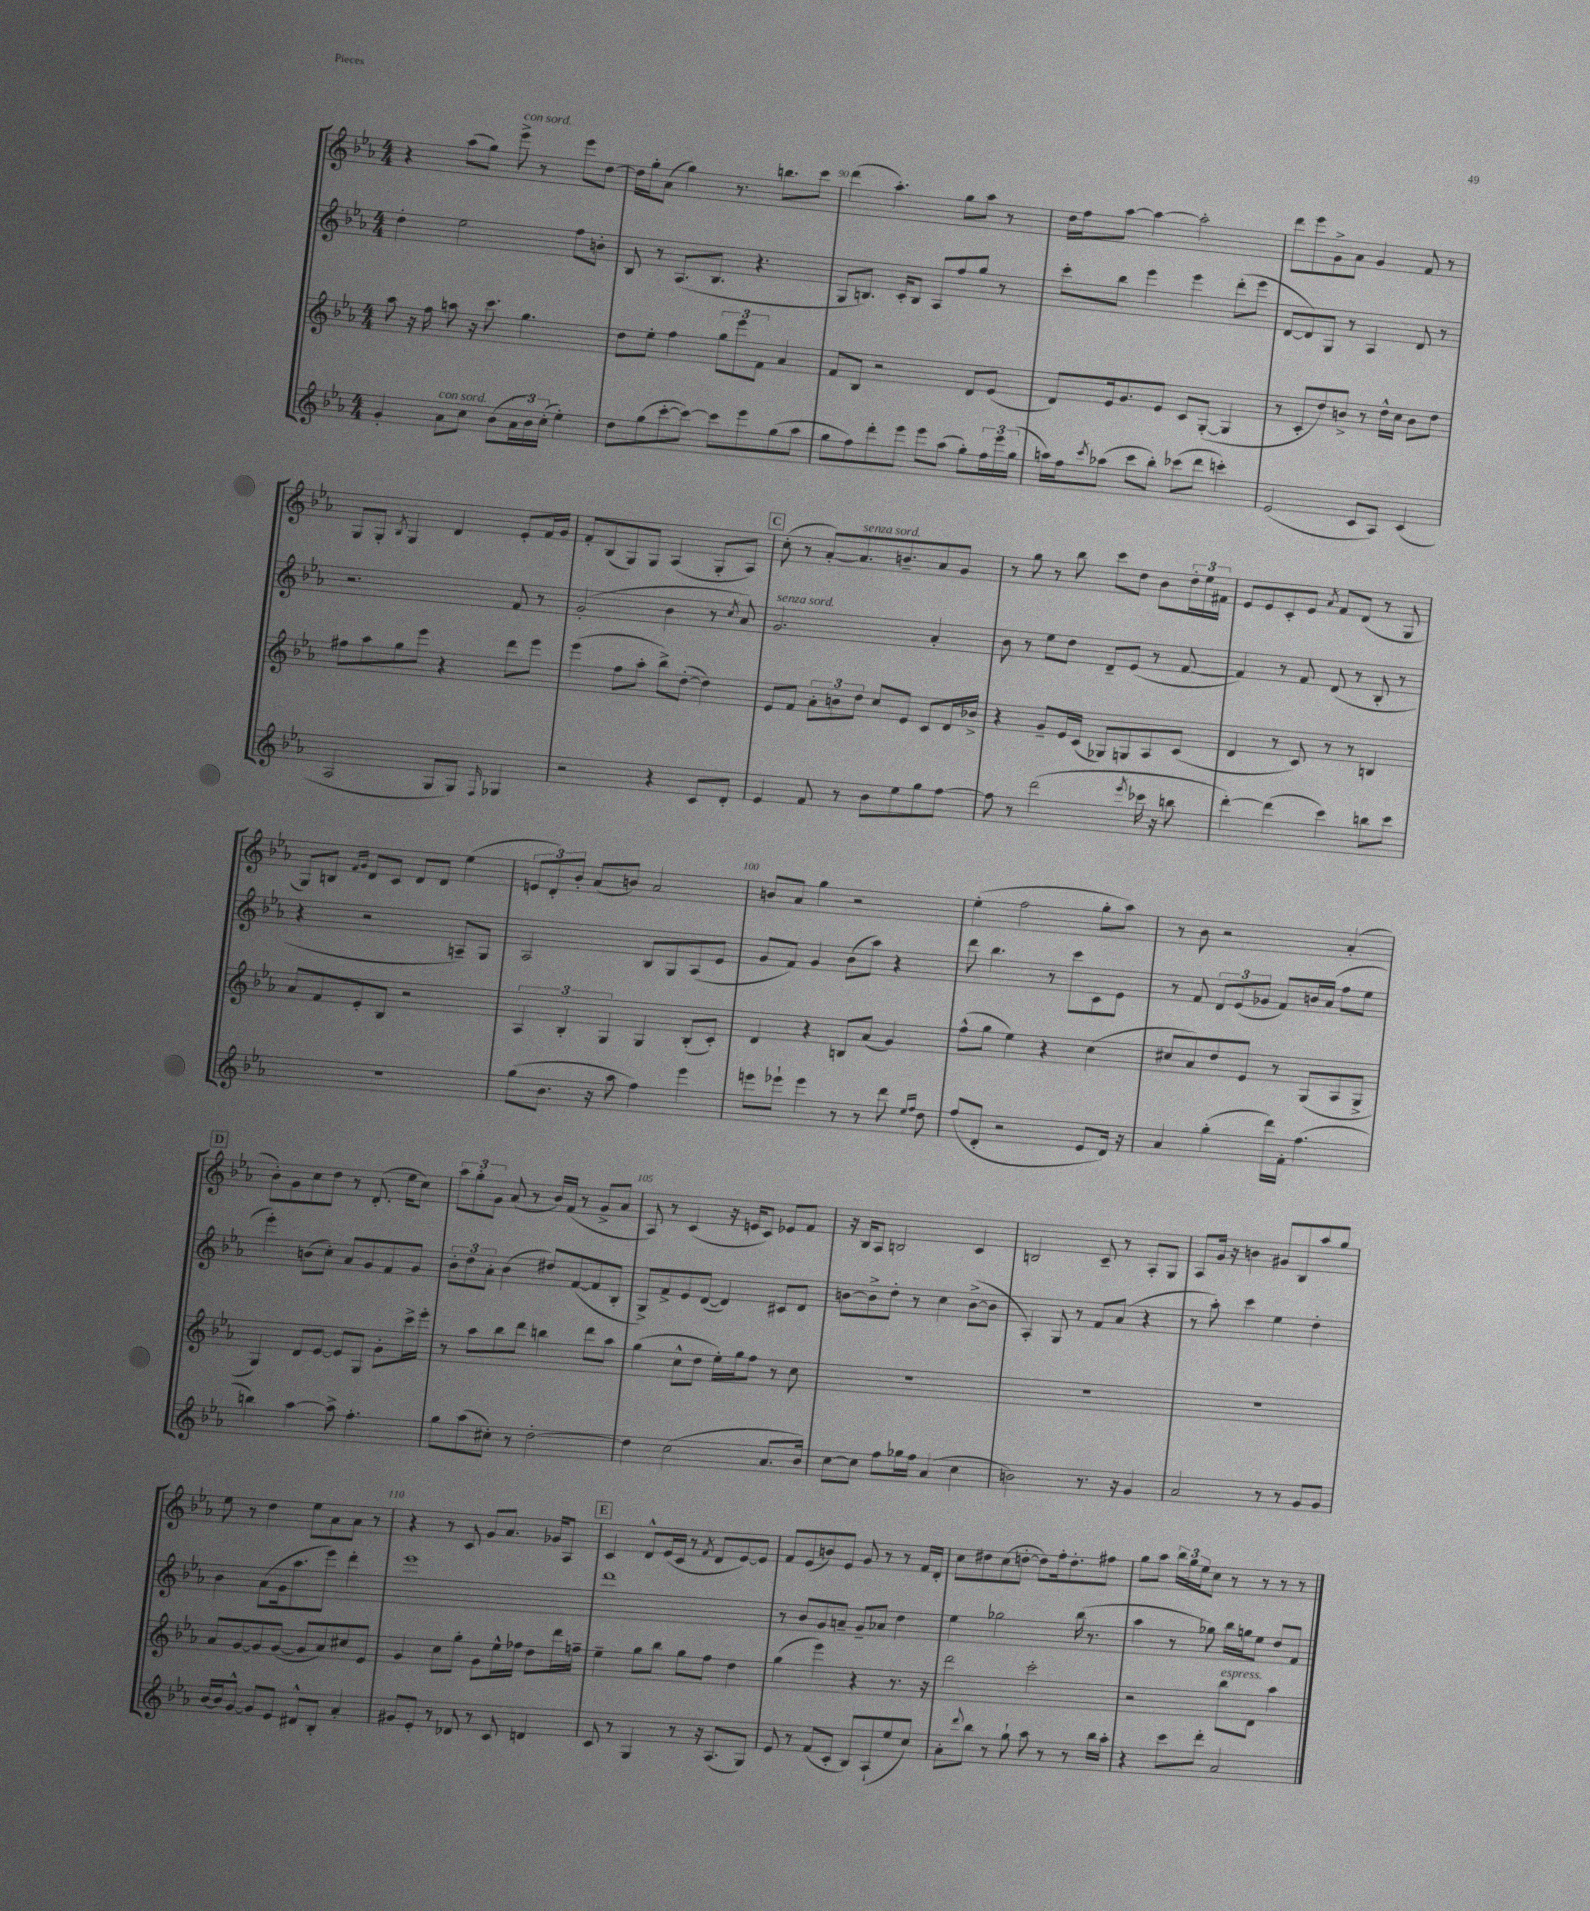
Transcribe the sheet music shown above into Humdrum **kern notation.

**kern	**kern	**kern	**kern
*part4	*part3	*part2	*part1
*staff4	*staff3	*staff2	*staff1
*clefG2	*clefG2	*clefG2	*clefG2
*k[b-e-a-]	*k[b-e-a-]	*k[b-e-a-]	*k[b-e-a-]
*M4/4	*M4/4	*M4/4	*M4/4
=88	=88	=88	=88
4g'/	8aa-\	4dd'\	4r
.	16r	.	.
.	16ff\	.	.
!LO:TX:a:i:t=con sord.	!	!	!
8a-\L	8aan\	2ee-\	(8aa-\L
8cc\J	16r	.	8gg\J)
.	8.ccc\	.	.
!	!	!	!LO:TX:a:i:t=con sord.
(8b-\L	.	.	8eee-^\
24a-\L	4.gg\	.	8r
24b-\)	.	.	.
(24cc'\JJ	.	.	.
4ee-'\)	.	8ff\L	8eee-\L
.	.	8bn'\J	[8dd\J
=89	=89	=89	=89
8dd\L	8dd\L	8B-/	16dd\LL]
.	.	.	16gg'\J
(8gg\	8ee-'\J	8r	(8a-\J
[8ccc'\	4ff\	(8.A-/L	4gg\)
8ccc\J_)	.	.	.
.	.	8.B-/J	.
8ccc\L]	12gg\L	.	8.r
.	12eee-\	.	.
8eee-\	.	4.r	.
.	12f\J	.	.
.	.	.	8.bbn\L
(8gg\	4a-/	.	.
8aa-\J	.	.	8ccc\J
=90	=90	=90	=90
8gg\L	8f/L	8G/L	(4ddd\
8ff\)	8B-/J	8.Bn/J)	.
8ddd'\	2r	.	4.aa-'\)
.	.	16c'/KL	.
8eee-\J	.	8B/J	.
8eee-\L	.	8A-/L	.
(8aa-\J	.	8ff/	8gg\L
8gg'\L)	8d/L	8gg/J	8aa-\J
24ff\L	(8e-/J	8r	8r
24eee-\	.	.	.
(24gg\JJ	.	.	.
=91	=91	=91	=91
16aan\LL)	8d/L)	8ccc'\L	16dd\LL
16ff\J	.	.	16ff\J
8qccc/	.	.	.
(8aa-X\J	16e-/k	8bb-\J	[8aa-\J
.	8.g/	.	.
8ccc\L	.	4eee-\	4aa-\_
8bb-'\J)	8e-/J	.	.
(8ccc-X\L	8c/L	4eee-\	2aa-'\]
8ddd\J	([8G'/J	.	.
4cccn'\)	4G/]	(8ddd'\L	.
.	.	8eee-\J	.
=92	=92	=92	=92
(2e-/	8r	[8d/L	8ddd\L
.	8c'/L	8d/])	8eee-\
.	8dd/)	8G/J	8g^\
.	8bn^/J	8r	8a-\J
8c/L	8r	4A-/	4g/
8A-/J)	16dd^^\LL	.	.
.	16cc\JJ	.	.
(4c/	8b\L	8d/	8f/
.	8dd\J	8r	8r
!!LO:LB:g=z
=93	=93	=93	=93
2A-/	8ff#X\L	2.r	8G/L
.	8aa-\	.	8G'/J
.	.	.	8qB-/
.	8gg\	.	4G/
.	8eee-\J	.	.
8G/L	4r	.	4d/
8G/J)	.	.	.
16qqF/	.	.	.
4G-X/	8ddd\L	8f/	8e-'/L
.	8eee-\J	8r	16f/L
.	.	.	16g/JJ
=94	=94	=94	=94
2r	(4eee-\	(2g'/	8f'/L
.	.	.	(8B-/
.	8ff\L	.	8G/)
.	8aa-'\J	.	8G/J
4r	8bb-^\L)	4b-\	(4A-/
.	([8dd'\J	.	.
8c/L	4dd\])	8r	8G'/L
.	.	8qcc/	.
8d'/J	.	8a-/)	8A-/J)
!!LO:REH:place=s1:t=C
=95	=95	=95	=95
!	!	!LO:TX:a:i:t=senza sord.	!
4e-/	8e-/L	2.g/	(8cc'\
.	8f/J	.	8r
8f/	12a-'\L	.	[8a-'/L)
.	12bn\	.	.
!	!	!	!LO:TX:a:i:t=senza sord.
8r	.	.	8.a-/]
.	12dd\J	.	.
8b-\L	8cc/L	.	.
.	.	.	8.bn~/
8ee-\	8e-/J	.	.
8gg\	8c/L	4a-'/	8a-/
[8ff\J	16d/L	.	8g/J
.	16b-X^/JJ	.	.
=96	=96	=96	=96
8ff\]	4r	8b-\	8r
8r	.	8r	8gg\
(2ddd\	8g~/L	8ee-\L	8r
.	16e-/L	8dd\J	8bb-\
.	(16c/JJ	.	.
.	8G-X/L)	8d~/L	8ccc\L
.	8Gn/	(8e-/J	8dd\J
8qeee-/	.	.	.
16ccc-X\	8A-/	8r	8b-\L
16r	.	.	.
8bbn\	(8c/J	[8f/	24dd'\L
.	.	.	24ee-\
.	.	.	24f#X\JJ
=97	=97	=97	=97
[4ddd'\)	4d/	4f/])	8e-/L
.	.	.	8e-/
(4ddd\]	8r	8r	8c'/
.	8c/)	8f/	8e-/J
.	.	.	8qa-/
4ccc\)	8r	(8d/	8f/L
.	8r	8r	(8d/J
8bbn\L	4Bn/	8B-'/	8r
8ccc\J	.	8r	8G/
!!LO:LB:g=z
=98	=98	=98	=98
1r	8a-/L	4r	8G/L)
.	8f/	.	8Bn/J
.	.	.	16qqf/LL
.	.	.	16qqg/JJ
.	8e-'/	2r	8d/L
.	8B-/J	.	8c/J
.	2r	.	8d/L
.	.	.	8d/J
.	.	8An~/L)	(4ee-\
.	.	8G/J	.
=99	=99	=99	=99
(8gg\L	6A-/	2A-/	12en/L
.	.	.	12d'/)
8.b-\J	.	.	.
.	6B-'/	.	12b-'/J
.	.	.	(8a-/L
16r	.	.	.
.	6G/	.	.
8aa-\	.	.	8bn/J)
4ff\)	4G/	8B-/L	2a-/
.	.	8G/	.
4eee-\	(8B-'/L	(8A-/	.
.	8c'/J)	8e-/J	.
=100	=100	=100	=100
8eeen\L	4d/	8g/L	8bn/L
8eee-X`\J	.	8f/J)	8a-/J
4eee-\	4r	4g/	4gg\
8r	8Bn/L	(8b-\L	2r
8r	(8a-/J	8aa-\J)	.
8ddd\	4g/)	4r	.
16qqee-/LL	.	.	.
16qqff/JJ	.	.	.
8dd\	.	.	.
=101	=101	=101	=101
(8ff/L	(8ff^^\L	8ddd\	(4ee-'\
8d'/J	8gg\J	4.bb-\	.
2r	4ee-\)	.	2ff\
.	4r	8r	.
.	.	8ccc\L	.
8e-/L	(4cc\	8c\	8gg'\L
16d/Jk)	.	8e-\J	8aa-\J)
16r	.	.	.
=102	=102	=102	=102
4a-/	8cc#X/L	8r	8r
.	8a-/)	8f/	8b-\
(4gg'\	8dd/	12d/L	2r
.	.	(12e-/	.
.	8e-/J	.	.
.	.	12g-X/J	.
16ddd\LL)	8r	8f/L)	.
16f'\JJ	.	.	.
(4.ff\	(8G/L	16bn/L	.
.	.	(16a-/JJ	.
.	8A-/	8ff\L	(4a-'/
.	8G^/J	8ee-\J	.
!!LO:LB:g=z
!!LO:REH:place=s1:t=D
=103	=103	=103	=103
4bbn\)	4G/)	4eee-'\)	8b-'\L)
.	.	.	8g\
[4aa-\	8d/L	(8bn\L	8cc\
.	[8e-/J	8cc'\J)	8dd\J
8aa-^\]	8e-/L]	8a-/L	8r
4.ff'\	8G/J	8g/	(8.d'/
.	8g'\L	8f/	.
.	.	.	16ee-\KL
.	16ccc^\L	8g/J	8cc\J)
.	16eee-'\JJ	.	.
=104	=104	=104	=104
8gg\L	8r	12b-'\L	12aa-\L
.	.	12dd\	12gg'\
(8aa-\	8aa-\L	.	.
.	.	12a-'\J	12g\J
8cc#X'\J)	8bb-\	(4b-\	(8a-/
8r	8ddd\J	.	8r
[2dd'\	4bbn\	8dd#X/L)	16b-/LL)
.	.	.	(16f/JJ
.	.	([8f/	8r
.	8ddd\L	8f/]	8g^/L
.	8aa-\J	8B-'/J	8a-/J
=105	=105	=105	=105
4dd\]	(4gg\	8G^/L)	8A-/)
.	.	8f^/	8r
(2cc\	8cc^^\L	8e-/	(4c/
.	8dd\J	([8d/J	.
.	16ee-'\LL)	4d/])	16r
.	16gg\J	.	16en/KL
.	8ff\J	.	8c/J)
8.a-/L	8r	8c#X/L	8e-X/L
.	8cc\	8d/J	8f/J
16b-/Jk)	.	.	.
=106	=106	=106	=106
[8cc\L	1r	[8bn\L	16r
.	.	.	16B-/KL
8cc\J]	.	8b^\]	8A-/J
8ff\L	.	8dd'\J	2Bn/
16gg-X\L	.	8r	.
16ff\JJ	.	.	.
(4a-/	.	4cc\	.
4cc\	.	([8b^\L	4c/
.	.	8b\J]	.
=107	=107	=107	=107
2bn\)	1r	4A-'/)	2Bn/
.	.	8G/	.
.	.	8r	.
8.r	.	8f/L	8c~/
.	.	(8a-/J	8r
16r	.	.	.
4g/	.	4r	8A-'/L
.	.	.	8G/J
=108	=108	=108	=108
2a-/	1r	8r	8A-/L
.	.	8aa-'\)	16g/Jk
.	.	.	16r
.	.	4ccc\	4bn\
8r	.	4ee-\	8g#X/L
8r	.	.	8B-/
8g/L	.	4dd'\	8aa-/
8g/J	.	.	8gg/J
!!LO:LB:g=z
=109	=109	=109	=109
[16b-/LL	8a-/L	4b-\	8ee-\
16b-/J]	.	.	.
[8g^^/J	[8g/	.	8r
8g/L]	8g/]	(8a-\L	4dd\
8e-/J	([8g/J	16g\k	.
.	.	8.aa-\	.
8d#X^^/L	8g/L]	.	8ee-\L
8B-'/J	8a-/)	8eee-\J)	8a-\
4a-'/	8cc#X/	4ddd'\	8a-\J
.	8e-/J	.	8r
=110	=110	=110	=110
8g#X/L	4g/	1eee-	4r
8e-'/J	.	.	.
8r	8cc\L	.	8r
8d-X/	8gg'\J	.	8c/
8r	8g\L	.	8g/L
8c/	16ee-^^\L	.	8.a-/J
.	16ff-X\JJ	.	.
4dn/	8dd\L	.	.
.	.	.	16g-X/KL
.	16ddd\L	.	8A-/J
.	16ffn~\JJ	.	.
!!LO:REH:place=s1:t=E
=111	=111	=111	=111
8c/	4ee-~\	1ddd	4c/
8r	.	.	.
4G/	8gg\L	.	8d^^/L
.	8bb-\J	.	(16e-/L
.	.	.	16c/JJ
8r	8gg\L	.	8r
.	.	.	8qf/
16r	8ff\J	.	8d/L
(8.A-/L	.	.	.
.	4dd\	.	[8e-/)
8G/J)	.	.	8e-/J]
=112	=112	=112	=112
8e-/	(4gg\	8r	8f/L
8r	.	8b-/L	(8e-/
(8f/L	4eee-\)	8g/	8bn/)
8c'/J	.	8an~/J	8e-/J
8B-/L)	4r	8g~/L	8g/
(8A-`/	.	8a-X/J	8r
8ee-/	8.r	4dd\	8r
8cc/J)	.	.	16f/LL
.	16r	.	16d'/JJ
=113	=113	=113	=113
8a-'\L	2ddd\	4ee-\	8cc\L
8qqddd/	.	.	.
8bb-\J	.	.	8dd#X\
8r	.	2gg-X\	(8cc\
8gg`\	.	.	[8ddn'\J
8aa-\	2ccc'\	.	8dd\L])
8r	.	.	16ff'\k
.	.	.	8.dd'\
8r	.	(16bb-\	.
.	.	8.r	.
16bb-\LL	.	.	8ff#X\J
16aa-'\JJ	.	.	.
=114	=114	=114	=114
4r	2r	4aa-\	8gg\L
.	.	.	8aa-\J
8ccc\L	.	8r	24bb-\LL
.	.	.	24gg\
.	.	.	24ee-\J
8ddd'\J	.	8gg-X\)	8cc\J
!	!LO:TX:a:i:t=espress.	!	!
2a-/	8bb-\L	16bb-\LL	8r
.	.	16ggn\J	.
.	8d\J	8ee-\J	8r
.	4aa-\	8dd/L	8r
.	.	8f/J	8r
==	==	==	==
*-	*-	*-	*-
